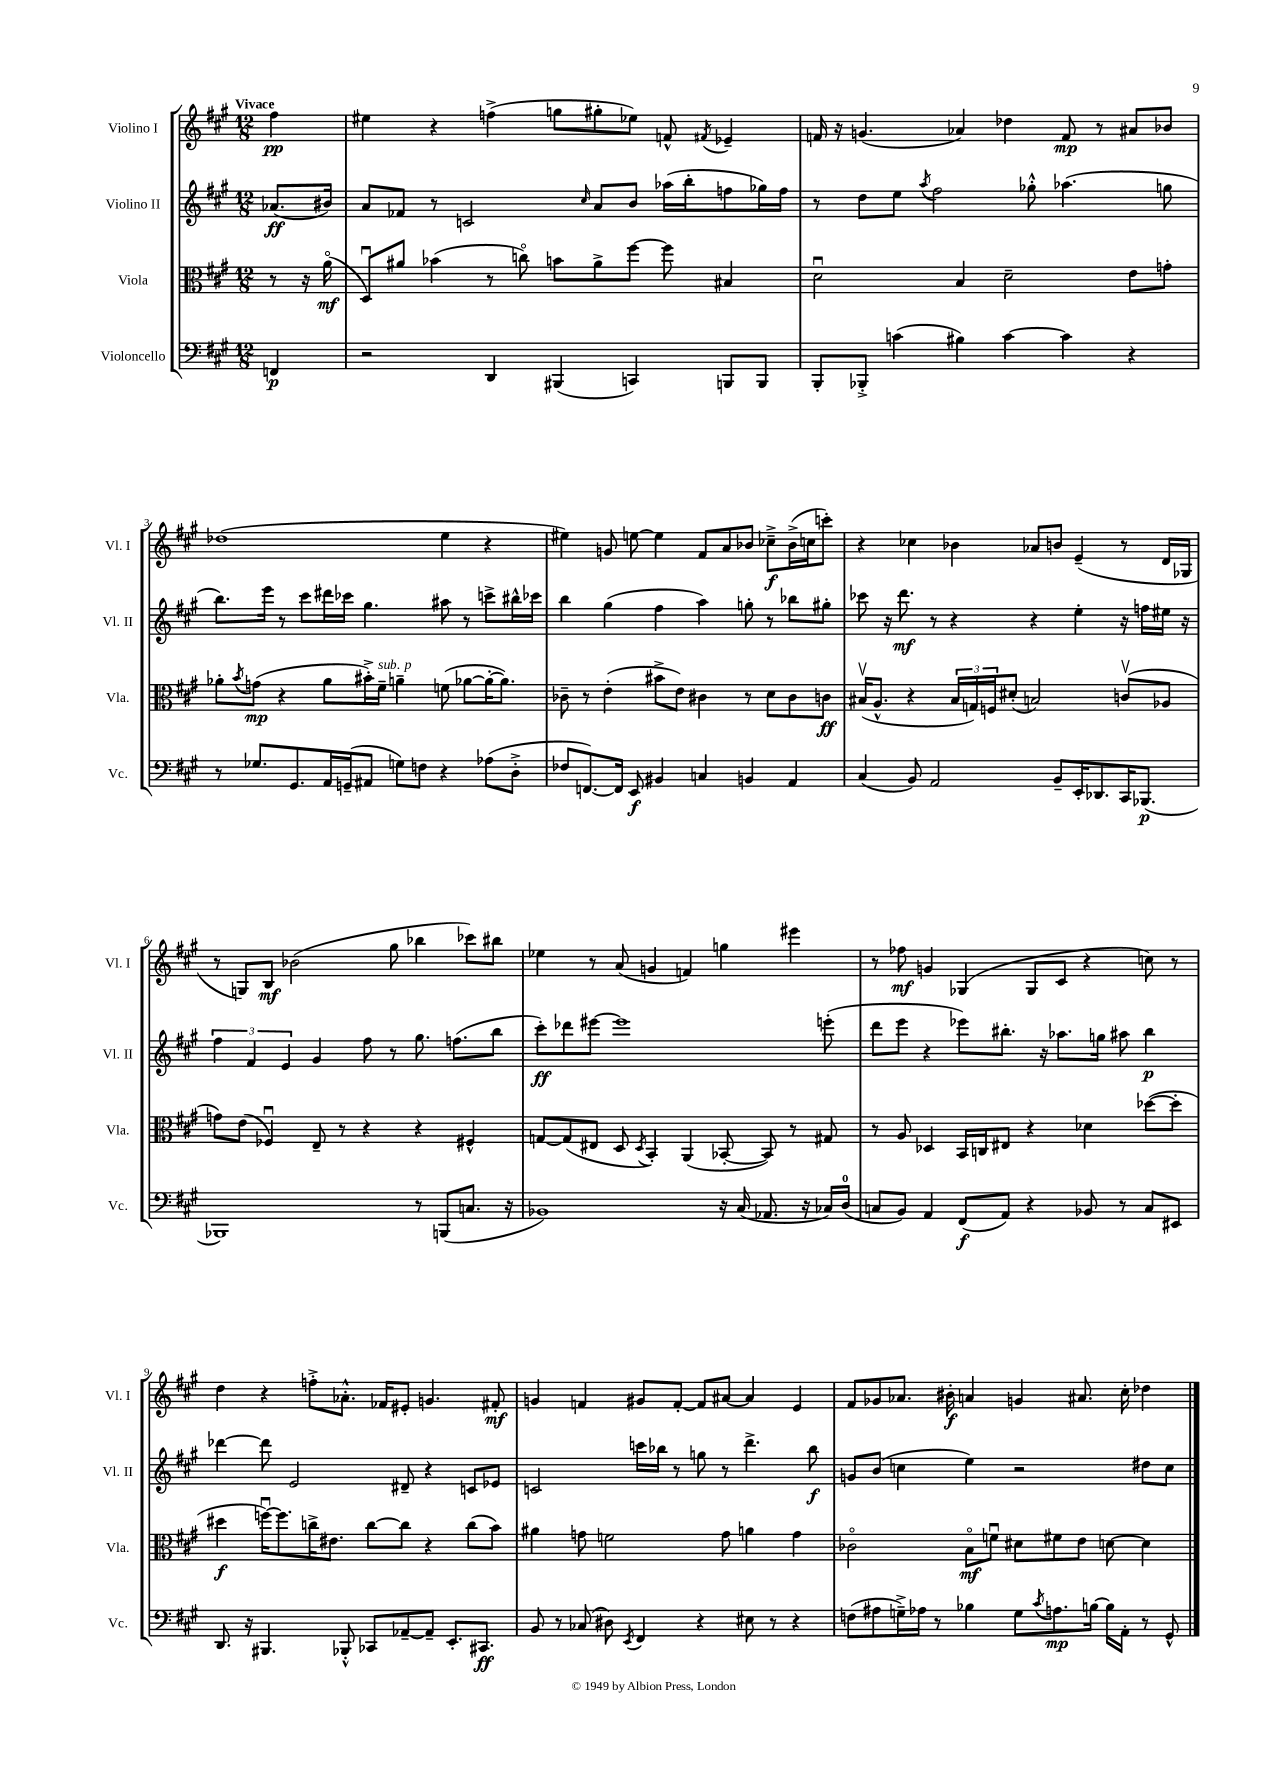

**kern	**kern	**kern	**kern
*staff4	*staff3	*staff2	*staff1
*clefF4	*clefC3	*clefG2	*clefG2
*k[f#c#g#]	*k[f#c#g#]	*k[f#c#g#]	*k[f#c#g#]
*M12/8	*M12/8	*M12/8	*M12/8
4FF	8r	(8.a-	4ff#
.	16r	.	.
.	(16ao	16b#)	.
=	=	=	=
2r	8Du)	8a	4ee#
.	8a#	8f-	.
.	(4b-	8r	4r
.	.	2c	.
4DD	8r	.	(4ff^
.	8cco)	.	.
(4BBB#	8b	.	8gg
.	.	16qqcc#	.
.	8a#^	8a	8gg#'
4CC)	[8ff#	8b	8ee-)
.	8ff#]	(16aa-	8f^^
.	.	16bb'	.
.	.	.	8qf#
8BBB	4B#	8ff	4e-~
8BBB	.	16gg-)	.
.	.	16ff	.
=	=	=	=
8BBB'	2du	8r	16f
.	.	.	16r
8BBB-'^	.	8dd	(4.g
(4c	.	8ee	.
.	.	8qaa	.
.	.	2ff#	.
4B#)	4B	.	4a-)
[4c	2d~	.	4dd-
.	.	8gg-'^^	.
4c]	.	(4.aa-	8f
.	.	.	8r
4r	8e	.	8a#
.	8g'	8gg	8b-
=	=	=	=
8r	8a-'	8.bb)	(1dd-
.	8qb	.	.
8.G-	(8g	.	.
.	.	16eee	.
.	4r	8r	.
8.GG#	.	.	.
.	.	8ccc#	.
16AA	8a-	16ddd#	.
(16GG~	.	16ccc-	.
8AA#	16b#'^)	4.gg#	.
.	16f#~	.	.
8G)	4a~	.	.
8F	.	.	.
4r	(8f	8aa#	4ee
.	[8a-	8r	.
(8A-	16a-'_	8ccc^	4r
.	8.a-])	.	.
8D'^	.	16bb#^^	.
.	.	16ccc-	.
=	=	=	=
8F-	8c-~	4bb	4ee#)
[8.FF)	8r	.	.
.	(4e'	(4gg#	8g
16FF]	.	.	.
8EE	.	.	[8ee
4BB#	8b#^	4ff#	4ee]
.	8e)	.	.
4C	4c#	4aa)	8f#
.	.	.	8a
4BB	8r	8gg'	8b-
.	8d	8r	8cc-~^
4AA	8c#	8bb-	(16b-^
.	.	.	16cc
.	8c	8gg#'	8ccc')
=	=	=	=
(4C#	(16B#v	8ccc-	4r
.	8.A^^	.	.
.	.	16r	.
.	.	8.ddd	.
8BB)	4r	.	4cc-
2AA	.	8r	.
.	24B#	4r	4b-
.	24G)	.	.
.	24F	.	.
.	(8d#'	.	.
.	2B)	4r	8a-
8BB~	.	.	8b
16EE'	.	4ee'	(4e~
8.DD-	.	.	.
16CC#	(8cv	16r	8r
(8.BBB-	.	16ff	.
.	8A-	16ee#	16d
.	.	16r	16G-
=	=	=	=
1BBB-)	8g)	6ff#	8r
.	(8e	.	8G)
.	.	6f#	.
.	4F-u)	.	8B
.	.	6e	.
.	.	.	(2b-
.	8E~	4g#	.
.	8r	.	.
.	4r	8ff#	.
.	.	8r	8gg#
8r	4r	8.gg#	4bb-
(8BBB	.	.	.
.	.	(8.ff	.
8.C	4F#^^	.	8ccc-)
.	.	8bb	8bb#
16r	.	.	.
=	=	=	=
1BB-)	[8G	8ccc#')	4ee-
.	(8G]	8ddd-	.
.	8E#	[8eee#	8r
.	8D	1eee#]	(8a
.	8qD	.	.
.	4BB')	.	4g
.	(4AA	.	4f)
16r	[8BB-'	.	4gg
(16C#	.	.	.
8.AA-	8BB-])	.	.
.	8r	.	4eee#
16r	.	.	.
16C-)	8G#	(8eee'	.
(16D	.	.	.
=	=	=	=
8C	8r	8ddd	8r
8BB)	8A	8eee	8ff-
4AA	4D-	4r	4g
(8FF#	16BB	8eee-)	(4G-
.	16C	.	.
8AA)	8E#	8.bb#'	.
4r	4r	.	8G-
.	.	16r	.
.	.	8.aa-	8c#
8BB-	4d-	.	4r
.	.	16gg	.
8r	.	8aa#	.
8C	([8dd-	4bb#	8cc)
8EE#	8dd-']	.	8r
=	=	=	=
8.DD	4dd#	[4ddd-	4dd
16r	.	.	.
4.BBB#	[16ffu)	8ddd-]	4r
.	8.ff]	.	.
.	.	2e	.
.	16cc^	.	8ff'^
.	8.e#	.	.
8BBB-'^^	.	.	8.a-'^^
8CC-	[8cc	.	.
.	.	.	16f-
[8AA-~	8cc]	8d#~	8e#'
8AA-~]	4r	4r	4.g
8.EE'	.	.	.
.	(8cc	8c	.
8.CC#	.	.	.
.	8b)	8e-	8f#'
=	=	=	=
8BB	4a#	2c	4g
8r	.	.	.
(8C-	8g	.	4f
8D#)	2f	.	.
8qEE	.	.	.
4FF#	.	16ccc	8g#
.	.	16bb-	.
.	.	8r	[8f'
4r	.	8gg	8f]
.	8g	8r	[8a#
8E#	4a	4.ddd^	4a#]
8r	.	.	.
4r	4g	.	4e
.	.	8bb-	.
=	=	=	=
(8F	2c-o	8g	8f#
8A#	.	(8b	8g-
16G~^)	.	4cc	8.a-
16A-	.	.	.
8r	.	.	.
.	.	.	16b#'
4B-	8Bo	4ee)	4a
.	8fu	.	.
8G	8d#	2r	4g
8qc#	.	.	.
8.A	8f#	.	.
.	8e	.	8.a#
[16B	.	.	.
16B]	[8d	.	.
16AA'	.	.	16cc#'
8r	4d]	8dd#	4dd-
8GG#^^	.	8cc	.
==	==	==	==
*-	*-	*-	*-
